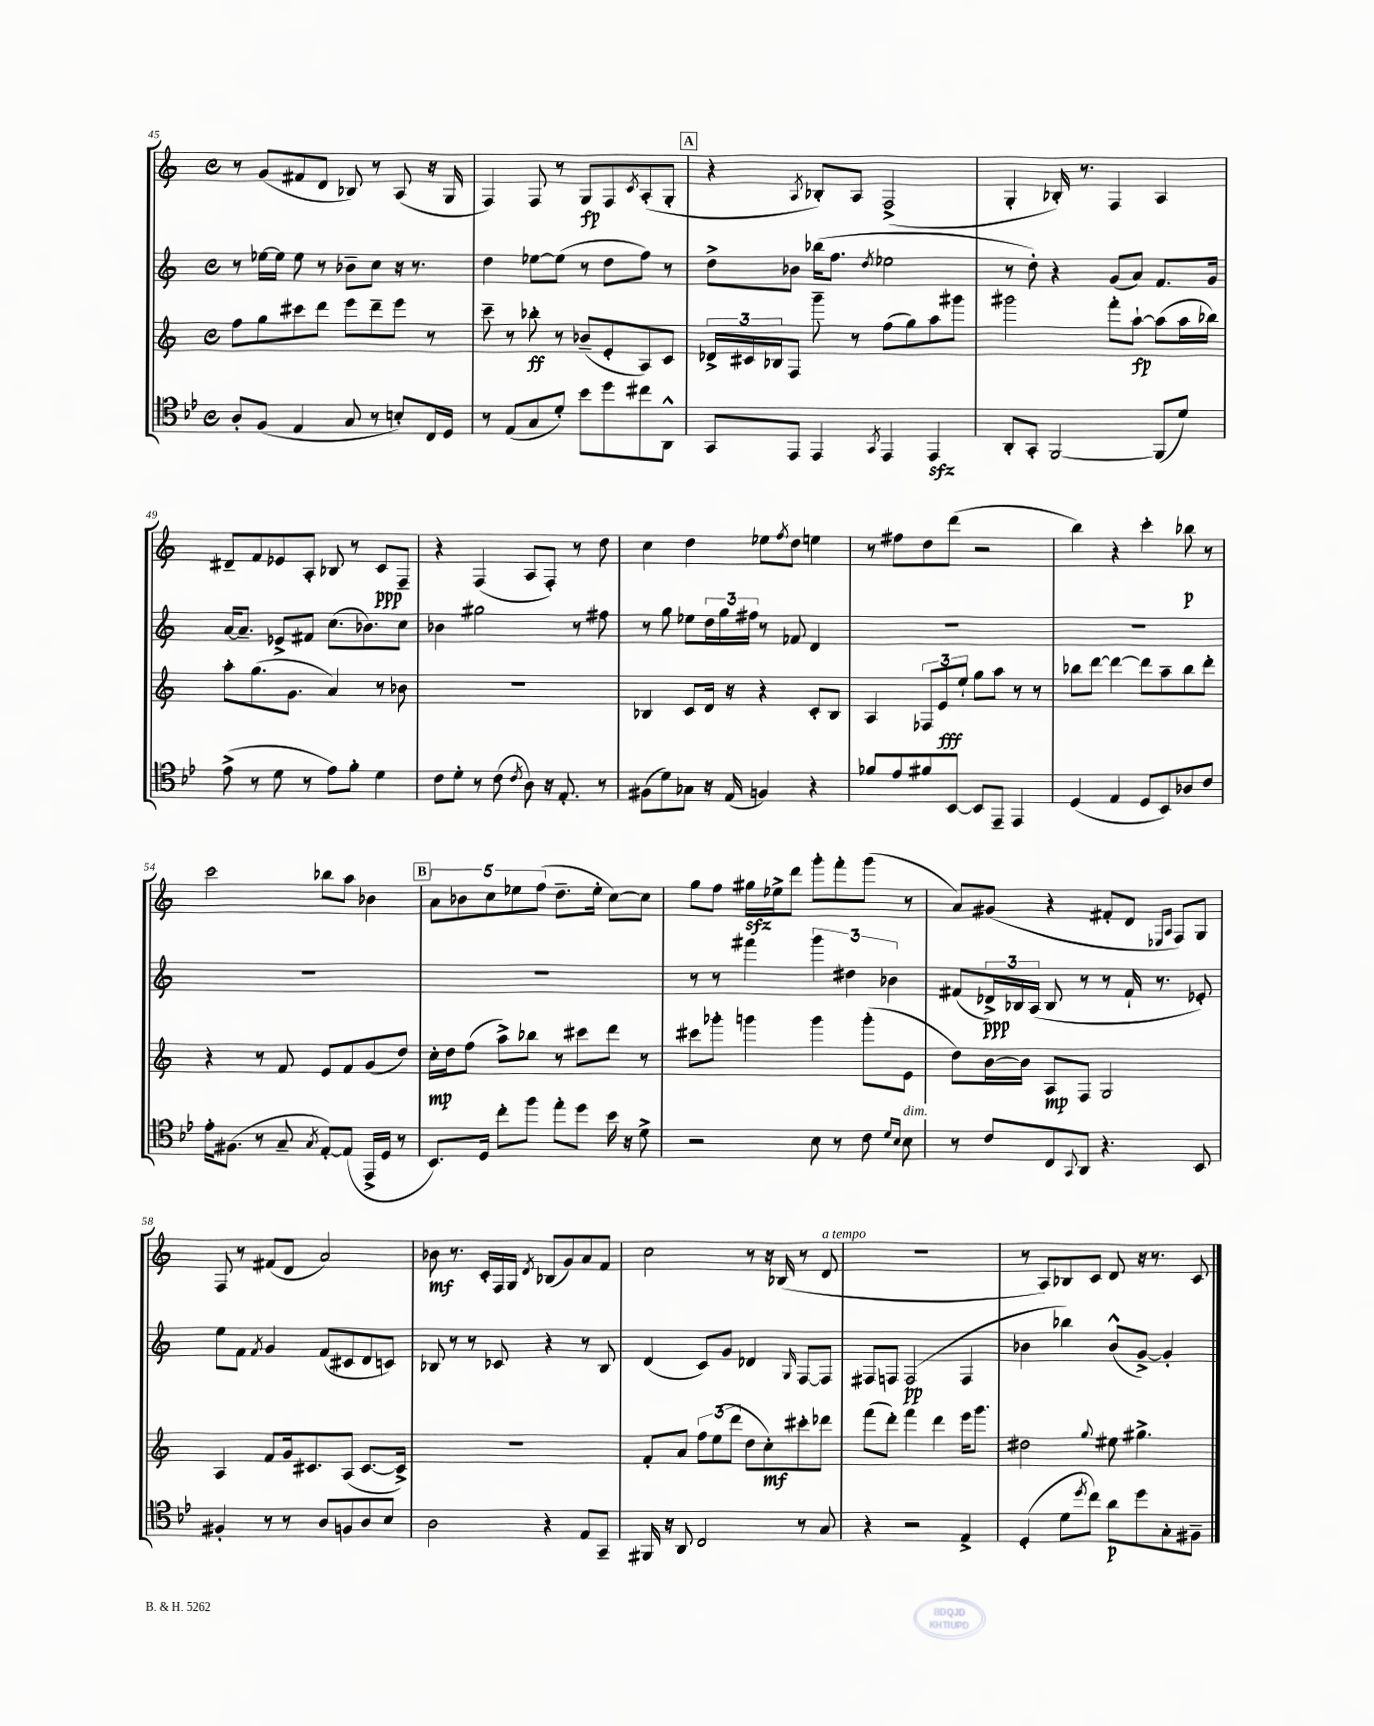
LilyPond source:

<<
\new StaffGroup <<
\new Staff = "s0" {
    \clef treble \key c \major \defaultTimeSignature \time 4/4
    r8 g'8( fis'8 d'8 bes8) r8 a8( r16 g16 |
    f4) f8 r8 g8\fp f8 \acciaccatura { c'8 } a8-.( g8-. |
    \mark \markup { \box "A" } r4 \acciaccatura { a8 } bes8-.) a8 f2->( |
    g4-. bes16-.) r8. f4 a4 |
    dis'8-- f'8 ees'8 a8-. bes8 r8 c'8\ppp f8-- |
    r4 f4( a8 f8-.) r8 d''8 |
    c''4 d''4 ees''8 \acciaccatura { f''8 } d''8 e''4 |
    r8 fis''8 d''8 d'''8( r2 |
    b''4) r4 c'''4-. bes''8\p r8 |
    c'''2 bes''8 a''8 bes'4 |
    \mark \markup { \box "B" } \tuplet 5/4 { a'8 bes'8 c''8 ees''8 f''8( } d''8.-- ees''16-. c''8~) c''8 |
    g''8 f''8 gis''16\sfz ees''16-> d'''8 g'''8-. f'''8-. g'''8( r8 |
    a'8) gis'8( r4 fis'8-. d'8 \grace { ees16 a16 } f8) g8 |
    f8 r8 fis'8( d'8 a'2) |
    bes'8\mf r8. c'16-. f16 g16 \acciaccatura { d'8 } bes8( g'8) a'8 f'8 |
    c''2 r8 r16 bes16( r8 d'8^\markup { \italic "a tempo" } |
    R1 |
    r8 a8) bes8 c'8 d'8 r16 r8. c'8 \bar "|." |
}
\new Staff = "s1" {
    \clef treble \key c \major \defaultTimeSignature \time 4/4
    r8 ees''16~ ees''16 ees''8 r8 bes'8-- c''8 r16 r8. |
    d''4 ees''8~ ees''8( r8 d''8 f''8) r8 |
    \mark \markup { \box "A" } d''8-> bes'8 bes''16( f''8. \acciaccatura { d''8 } ees''2 |
    r8 d''8-.) r4 g'8( a'8) f'8. g'16 |
    a'16~ a'8.-- ees'8-> fis'8 c''8.( bes'8.) c''8 |
    bes'4 gis''2 r8 fis''8 |
    r8 g''8 ees''8 \tuplet 3/2 { d''16 g''16 fis''16 } r8 fes'8 d'4 |
    R1 |
    R1 |
    R1 |
    \mark \markup { \box "B" } R1 |
    r8 r8 fis'''4 \tuplet 3/2 { g'''4 dis''4 bes'4 } |
    fis'8( \tuplet 3/2 { des'16->\ppp) bes16 a16( } bes8 r8 r8 fis'16-! r8. ees'8-.) |
    e''8 f'8 \acciaccatura { f'8 } g'4 f'8( cis'8 d'8 c'8) |
    bes8 r8 r8 ces'8 r4 r8 bes8 |
    d'4( c'8) g'8 des'4 \grace { g16 } f8~ f8 |
    fis8 f8 f2\pp( f4 |
    bes'4 bes''4) bes'8-^( g'8~->) g'4-. \bar "|." |
}
\new Staff = "s2" {
    \clef treble \key c \major \defaultTimeSignature \time 4/4
    f''8 g''8 cis'''8 d'''8 e'''8 d'''8-- e'''8 r8 |
    c'''8-- r8 bes''8-.\ff r8 bes'8--( e'8-. a8) c'8 |
    \mark \markup { \box "A" } \tuplet 3/2 { des'16-> cis'16 bes16 } f8 g'''8-- r8 f''8( g''8) a''8 gis'''8 |
    gis'''2 f'''8-. a''8~-!\fp a''8( a''16 bes''16) |
    a''8-. g''8.( g'8. a'4) r8 bes'8 |
    R1 |
    bes4 c'8 d'16 r16 r4 c'8-. bes8 |
    a4 \tuplet 3/2 { fes8 e'8\fff e''8-! } g''8 a''8 r8 r8 |
    bes''8 d'''8~ d'''4~ d'''8 a''8-- bes''8 d'''8-. |
    r4 r8 f'8 e'8 f'8 g'8( d''8) |
    \mark \markup { \box "B" } c''16-.\mp d''16 f''8( a''8->) bes''8 r8 cis'''8 d'''8 r8 |
    cis'''8 ges'''8-. g'''4 g'''4 g'''8-.( e'8 |
    d''8) b'16~ b'16 a8\mp f8 g2 |
    a4 f'8 g'16 cis'8. a8( cis'8.~ cis'16->) |
    R1 |
    f'8-. a'8 \tuplet 3/2 { f''8 e''8( d'''8 } d''8 c''8-.\mf) cis'''8-. des'''8 |
    f'''8( d'''8-.) f'''4 d'''4 e'''16 g'''8. |
    dis''2 \appoggiatura { g''8 } eis''8 gis''4.-> \bar "|." |
}
\new Staff = "s3" {
    \clef tenor \key bes \major \defaultTimeSignature \time 4/4
    a8-. f8( ees4 g8 r8 b8-.) c16 d16 |
    r8 ees8( g8 d'8-.) bes'8 d''8 cis''8 a,8-^ |
    \mark \markup { \box "A" } g,8 ees,8 ees,4 \acciaccatura { g,8 } ees,4 ees,4\sfz |
    a,8-. g,8-. f,2~ f,8( d'8) |
    ees'8->( r8 d'8 r8 ees'8) f'8-. d'4 |
    c'8 d'8-. r8 c'8( \acciaccatura { c'8 } a8) r16 ees8.-. r8 |
    fis8( d'8) ges8 r16 ees16( f4) r4 |
    fes'8 ees'8 fis'8 bes,8~ bes,8 ees,8-- ees,4 |
    d4( ees4 d8 bes,8) aes8 c'8 |
    ees'16-. fis8.( r8 g8-- \acciaccatura { g8 } ees8~-.) ees8( ees,16-> d16 r8 |
    \mark \markup { \box "B" } bes,8.) d16 c''8-. f''8 ees''8-. d''8 bes'16 r16 d'8-> |
    r2 bes8 r8 c'8 \grace { d'16 bes16 } bes8^\markup { \italic "dim." } |
    r8 c'8 c8 \appoggiatura { g,8 } a,8 r4. bes,8 |
    fis4-. r8 r8 a8 f8 a8 bes8 |
    a2 r4 ees8 g,8-- |
    fis,16 r16 a,8 c2 r8 g8 |
    r4 r2 ees4-> |
    d4-.( d'8 \acciaccatura { d''8 } c''8) a'8\p d''8 g8-. fis8-- \bar "|." |
}
>>
>>
\layout { \context { \Score currentBarNumber = #45 } }
